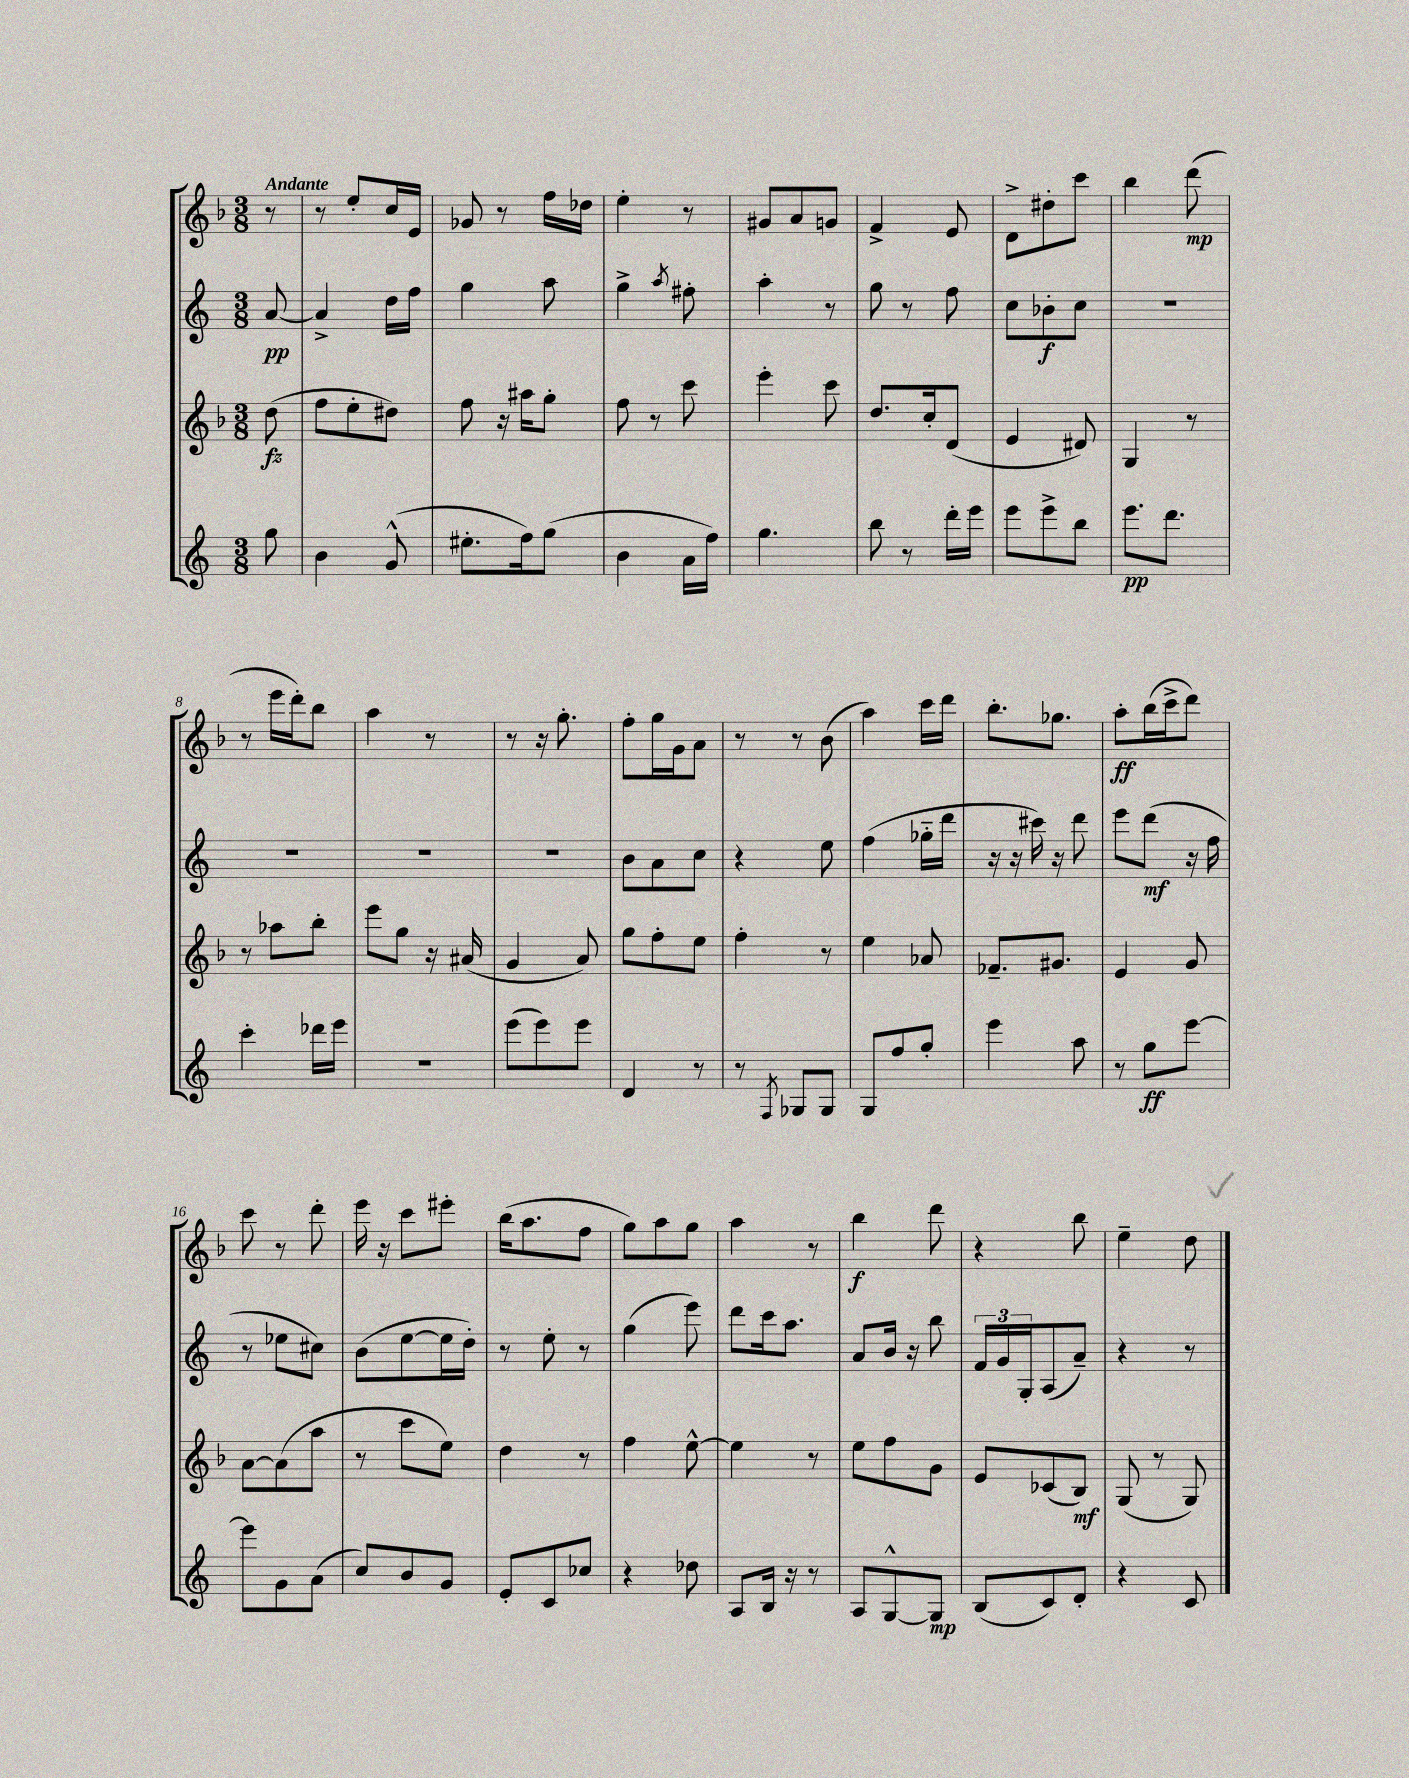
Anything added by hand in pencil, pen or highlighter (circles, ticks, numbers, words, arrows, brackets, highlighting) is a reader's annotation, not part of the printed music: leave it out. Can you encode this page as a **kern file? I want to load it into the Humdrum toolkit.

**kern	**kern	**kern	**kern
*staff4	*staff3	*staff2	*staff1
*clefG2	*clefG2	*clefG2	*clefG2
*k[]	*k[b-]	*k[]	*k[b-]
*M3/8	*M3/8	*M3/8	*M3/8
8gg	(8dd	[8a	8r
=	=	=	=
4b	8ff	4a^]	8r
.	8ee'	.	8ee'
(8g^^	8dd#)	16dd	16cc
.	.	16ff	16e
=	=	=	=
8.ee#'	8ff	4gg	8g-
.	16r	.	8r
16ff)	16aa#	.	.
(8gg	8gg'	8aa	16ff
.	.	.	16dd-
=	=	=	=
4b	8ff	4gg^	4ee'
.	8r	.	.
.	.	8qaa	.
16a	8ccc	8ff#'	8r
16ff)	.	.	.
=	=	=	=
4.gg	4eee'	4aa'	8g#
.	.	.	8a
.	8ccc	8r	8g
=	=	=	=
8bb	8.dd	8gg	4f^
8r	.	8r	.
.	16cc'	.	.
16ddd'	(8d	8ff	8e
16eee	.	.	.
=	=	=	=
8eee	4e	8cc	8d^
8eee^	.	8b-'	8dd#'
8bb	8d#)	8cc	8ccc
=	=	=	=
8.eee	4G	4.r	4bb-
8.ddd	.	.	.
.	8r	.	(8ddd
=	=	=	=
4ccc'	8r	4.r	8r
.	8aa-	.	16eee
.	.	.	16ddd')
16ddd-	8bb-'	.	8bb-
16eee	.	.	.
=	=	=	=
4.r	8eee	4.r	4aa
.	8gg	.	.
.	16r	.	8r
.	(16a#	.	.
=	=	=	=
(8eee	4g	4.r	8r
8eee)	.	.	16r
.	.	.	8.gg'
8eee	8a)	.	.
=	=	=	=
4d	8gg	8b	8ff'
.	8ff'	8a	16gg
.	.	.	16g
8r	8ee	8cc	8a
=	=	=	=
8r	4ff'	4r	8r
8qF	.	.	.
8G-	.	.	8r
8G-	8r	8ee	(8b-
=	=	=	=
8G	4ee	(4ff	4aa)
8ff	.	.	.
8gg'	8a-	16gg-'~	16ccc
.	.	16ddd	16ddd
=	=	=	=
4eee	8.f-~	16r	8.bb-'
.	.	16r	.
.	.	16ccc#)	.
.	8.g#	16r	8.gg-
8aa	.	8ddd	.
=	=	=	=
8r	4e	8eee	8aa'
8gg	.	(8ddd	(16bb-
.	.	.	16ccc^
[8eee	8g	16r	8ddd)
.	.	16ff	.
=	=	=	=
8eee]	[8a	8r	8ccc
8g	(8a]	8ee-	8r
(8a	8aa	8cc#)	8ddd'
=	=	=	=
8cc)	8r	(8b	16eee
.	.	.	16r
8b	8ccc	[8ee	8ccc
8g	8ee)	16ee]	8eee#'
.	.	16dd')	.
=	=	=	=
8e'	4dd	8r	(16bb-
.	.	.	8.aa
8c	.	8ee'	.
8cc-	8r	8r	8ff
=	=	=	=
4r	4ff	(4gg	8gg)
.	.	.	8aa
8dd-	[8ee^^	8eee)	8gg
=	=	=	=
8A	4ee]	8ddd	4aa
16B	.	16ccc	.
16r	.	8.aa	.
8r	8r	.	8r
=	=	=	=
8A	8ee	8a	4bb-
[8G^^	8ff	16b	.
.	.	16r	.
8G]	8g	8bb	8ddd
=	=	=	=
(8B	8e	24f	4r
.	.	24g	.
.	.	24G'	.
8c)	(8c-	(8A	.
8d'	8B-)	8a~)	8bb-
=	=	=	=
4r	(8G	4r	4ee~
.	8r	.	.
8c	8G)	8r	8dd
==	==	==	==
*-	*-	*-	*-
